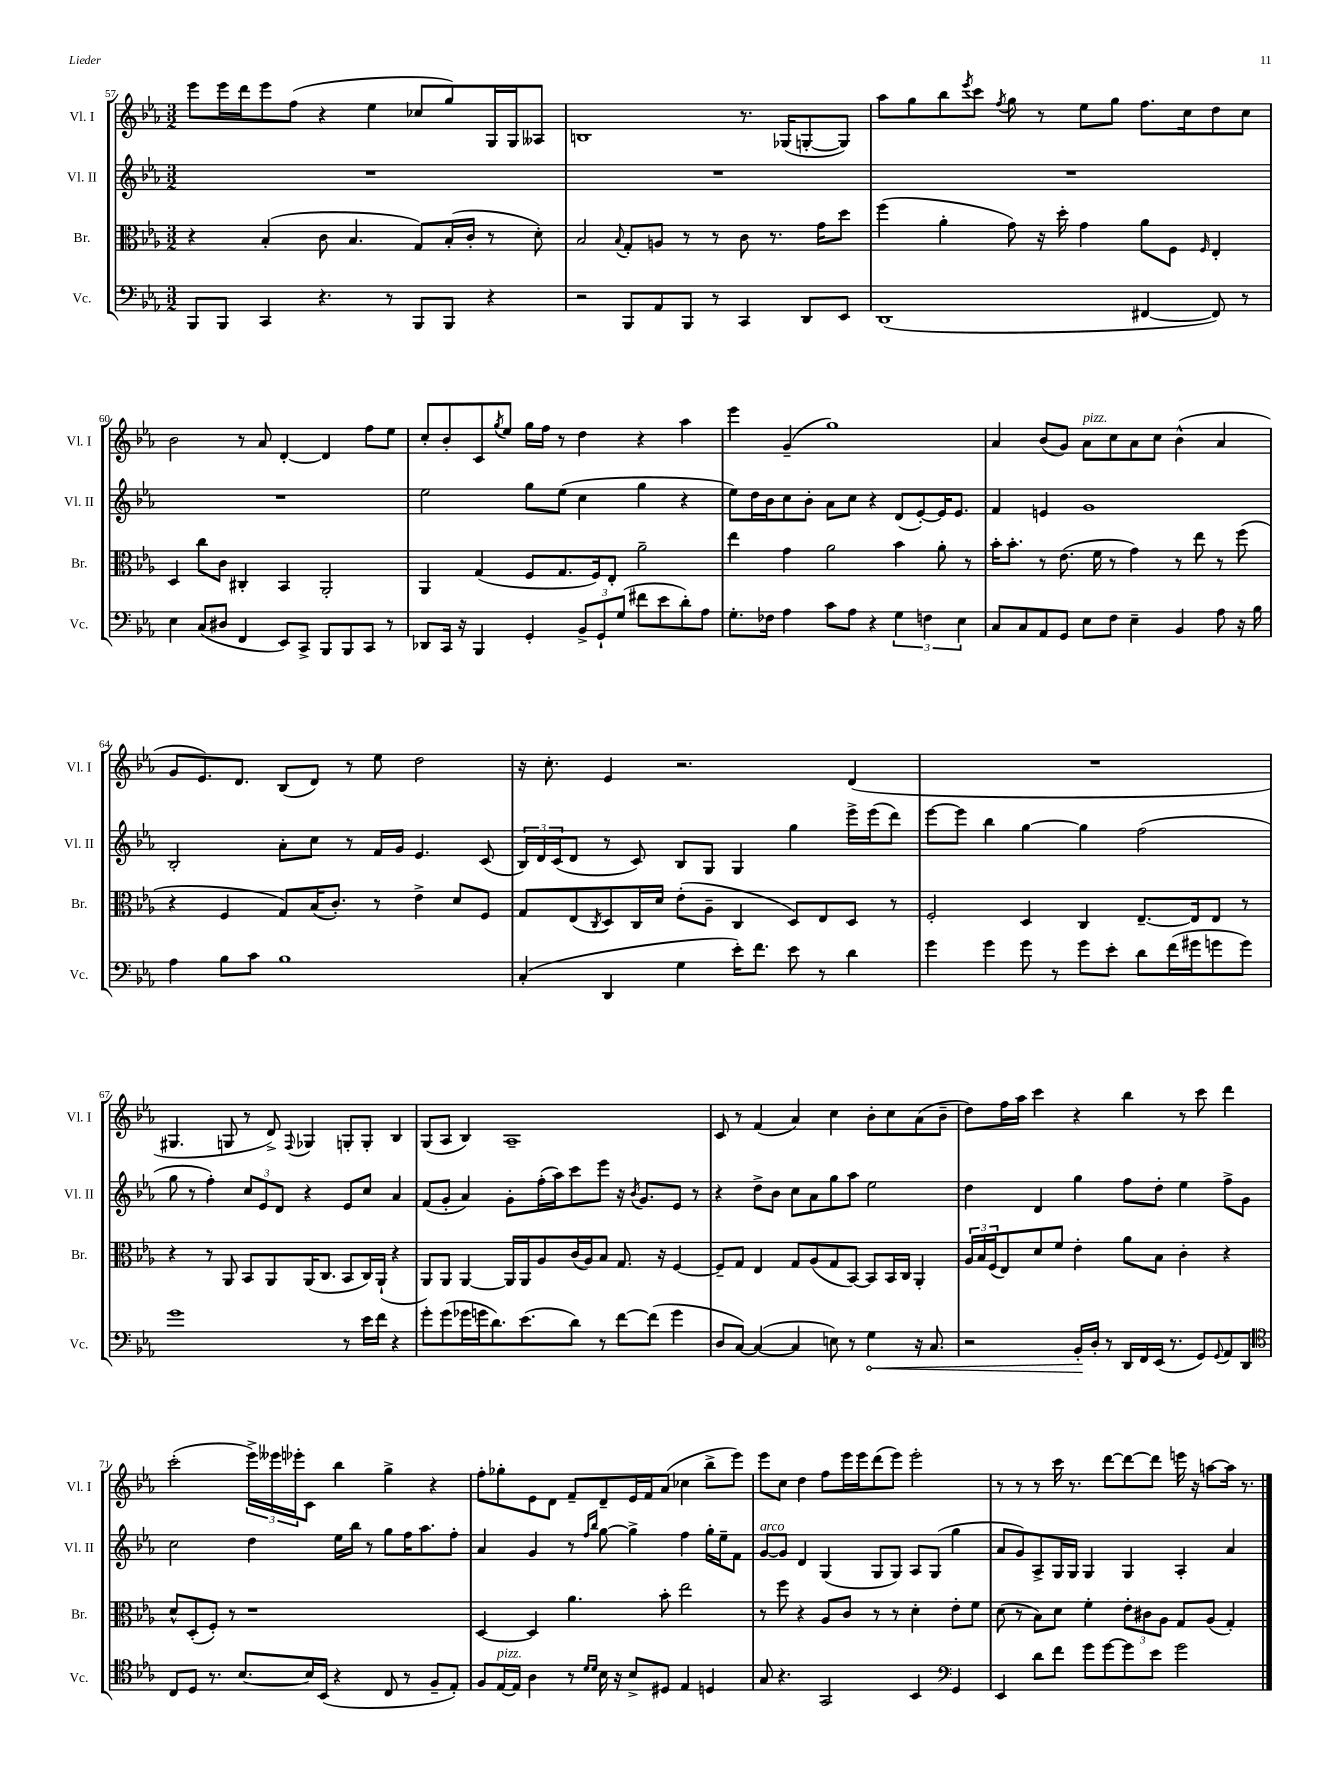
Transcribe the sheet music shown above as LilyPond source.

<<
\new StaffGroup <<
\new Staff = "s0" \with { instrumentName = "Vl. I" shortInstrumentName = "Vl. I" } {
    \clef treble \key ees \major \numericTimeSignature \time 3/2
    ees'''8 ees'''16 d'''16 ees'''8 f''8( r4 ees''4 ces''8 g''8) g16 g16 aeses8 |
    b1 r8. ges16( g8~-. g8) |
    aes''8 g''8 bes''8 \acciaccatura { ees'''8 } c'''8 \acciaccatura { f''8 } g''8 r8 ees''8 g''8 f''8. c''16 d''8 c''8 |
    bes'2 r8 aes'8 d'4~-. d'4 f''8 ees''8 |
    c''8-. bes'8-. c'8 \acciaccatura { g''8 } ees''8 g''16 f''16 r8 d''4 r4 aes''4 |
    ees'''4 g'4--( g''1) |
    aes'4 bes'8( g'8) aes'8^\markup { \italic "pizz." } c''8 aes'8 c''8 bes'4-^( aes'4 |
    g'8 ees'8.) d'8. bes8( d'8) r8 ees''8 d''2 |
    r16 c''8.-. ees'4 r2. d'4( |
    R1. |
    gis4. g8 r8 d'8->) \appoggiatura { f8 } ges4 g8-. g8-. bes4 |
    g8( aes8 bes4) aes1-- |
    c'8 r8 f'4( aes'4) c''4 bes'8-. c''8 aes'8( bes'8-- |
    d''8) f''16 aes''16 c'''4 r4 bes''4 r8 c'''8 d'''4 |
    c'''2-.( \tuplet 3/2 { ees'''16->) eeses'''16 ees'''16-. } c'8 bes''4 g''4-> r4 |
    f''8-. ges''8-. ees'8 d'8 f'8-- d'8-- ees'16 f'16 aes'8( ces''4 bes''8-> ees'''8) |
    ees'''8 c''8 d''4 f''8 ees'''16 ees'''16 d'''8( ees'''8) ees'''2-. |
    r8 r8 r8 c'''16 r8. d'''8~ d'''8~ d'''8 e'''16 r16 a''8~ a''16 r8. \bar "|." |
}
\new Staff = "s1" \with { instrumentName = "Vl. II" shortInstrumentName = "Vl. II" } {
    \clef treble \key ees \major \numericTimeSignature \time 3/2
    R1. |
    R1. |
    R1. |
    R1. |
    ees''2 g''8 ees''8( c''4 g''4 r4 |
    ees''8) d''16 bes'16 c''8 bes'8-. aes'8 c''8 r4 d'8( ees'8~-.) ees'16 ees'8. |
    f'4 e'4 g'1 |
    bes2-. aes'8-. c''8 r8 f'16 g'16 ees'4. c'8( |
    \tuplet 3/2 { bes16) d'16 c'16( } d'8 r8 c'8) bes8 g8 g4 g''4 ees'''16-> ees'''16( d'''8) |
    ees'''8~ ees'''8 bes''4 g''4~ g''4 f''2( |
    g''8 r8 f''4-.) \tuplet 3/2 { c''8 ees'8 d'8 } r4 ees'8 c''8 aes'4 |
    f'8( g'8-. aes'4) g'8-. f''16-.( aes''16) c'''8 ees'''8 r16 \acciaccatura { bes'8 } g'8. ees'8 r8 |
    r4 d''8-> bes'8 c''8 aes'8 g''8 aes''8 ees''2 |
    d''4 d'4 g''4 f''8 d''8-. ees''4 f''8-> g'8 |
    c''2 d''4 ees''16 bes''16 r8 g''8 f''16 aes''8. f''8-. |
    aes'4 g'4 r8 \grace { f''16 bes''16 } g''8~ g''4-> f''4 g''16-. ees''16-- f'8 |
    g'8~^\markup { \italic "arco" } g'8 d'4 g4( g8 g8) aes8 g8( g''4 |
    aes'8 g'8) aes8-> g16 g16 g4 g4 aes4-. aes'4 \bar "|." |
}
\new Staff = "s2" \with { instrumentName = "Br." shortInstrumentName = "Br." } {
    \clef alto \key ees \major \numericTimeSignature \time 3/2
    r4 bes4-.( c'8 bes4. g8) bes16-.( c'16-. r8 d'8-.) |
    bes2 \appoggiatura { bes8 } g8-. a8 r8 r8 c'8 r8. g'16 d''8 |
    f''4( aes'4-. g'8) r16 d''16-. g'4 aes'8 f8 \grace { f16 } ees4-. |
    d4 c''8 c'8 cis4-. bes,4 aes,2-. |
    aes,4 g4( f8 g8. f16) ees8-. aes'2-- |
    ees''4 g'4 aes'2 bes'4 aes'8-. r8 |
    bes'16-. bes'8.-. r8 ees'8.( f'16 r8 g'4) r8 ees''8 r8 f''8( |
    r4 f4 g8) bes16( c'8.-.) r8 ees'4-> d'8 f8 |
    g8 ees8( \acciaccatura { c8 } d8) c16 d'16 ees'8-.( aes8-- c4 d8) ees8 d8 r8 |
    f2-. d4 c4 ees8.~-- ees16 ees8 r8 |
    r4 r8 aes,8 bes,8 aes,8 aes,16( c8. bes,8 c16) aes,16-!( r4 |
    aes,8) aes,8 aes,4~ aes,16 aes,16 aes8 c'16( aes16) bes8 g8. r16 f4~ |
    f8-- g8 ees4 g8 aes8( g8 bes,8~) bes,8 bes,16 c16 aes,4-. |
    \tuplet 3/2 { aes16 bes16 f16( } ees8) d'8 f'8 ees'4-. aes'8 bes8 c'4-. r4 |
    d'8-^ d8-.( f8-.) r8 r1 |
    d4~ d4 aes'4. bes'8-. ees''2 |
    r8 f''8 r4 aes8 c'8 r8 r8 d'4-. ees'8-. f'8 |
    d'8( r8 bes8) d'8 f'4-. \tuplet 3/2 { ees'8-. cis'8 aes8 } g8 aes8( g4-.) \bar "|." |
}
\new Staff = "s3" \with { instrumentName = "Vc." shortInstrumentName = "Vc." } {
    \clef bass \key ees \major \numericTimeSignature \time 3/2
    bes,,8 bes,,8 c,4 r4. r8 bes,,8 bes,,8 r4 |
    r2 bes,,8 aes,8 bes,,8 r8 c,4 d,8 ees,8 |
    d,1( fis,4~ fis,8) r8 |
    ees4 c8( dis8 f,4 ees,8) c,8-> bes,,8 bes,,8 c,8 r8 |
    des,8 c,16 r16 bes,,4 g,4-. \tuplet 3/2 { bes,8-> g,8-! g8( } fis'8 ees'8 d'8-.) aes8 |
    g8.-. fes16 aes4 c'8 aes8 r4 \tuplet 3/2 { g4 f4 ees4 } |
    c8 c8 aes,8 g,8 ees8 f8 ees4-- bes,4 aes8 r16 bes16 |
    aes4 bes8 c'8 bes1 |
    c4-.( d,4 g4 ees'16-.) f'8. ees'8 r8 d'4 |
    g'4 g'4 g'8 r8 g'8 ees'8-. d'8 f'16( gis'16 g'8 g'8) |
    g'1 r8 ees'16 f'16 r4 |
    g'8-. g'8( ges'16 g'16 d'8.) ees'8.( d'8) r8 f'8~ f'8( g'4 |
    d8 c8~) c4~( c4 e8) r8 \once \override Hairpin.circled-tip = ##t g4\< r16 c8. |
    r2 bes,16-.\! d16-. r8 d,16 f,16 ees,16( r8. g,8) \appoggiatura { g,8 } aes,8 d,8 |
    \clef tenor c8 d8 r8. bes8.~ bes16 bes,16( r4 c8 r8 f8-- ees8-.) |
    f8 ees16~^\markup { \italic "pizz." } ees16 aes4 r8 \grace { d'16 d'16 } bes16 r16 bes8-> dis8 ees4 d4 |
    g8 r4. g,2 bes,4 \clef bass g,4 |
    ees,4 d'8 f'8 g'8 g'8~ g'8 ees'8 g'2 \bar "|." |
}
>>
>>
\layout { \context { \Score currentBarNumber = #57 } }
